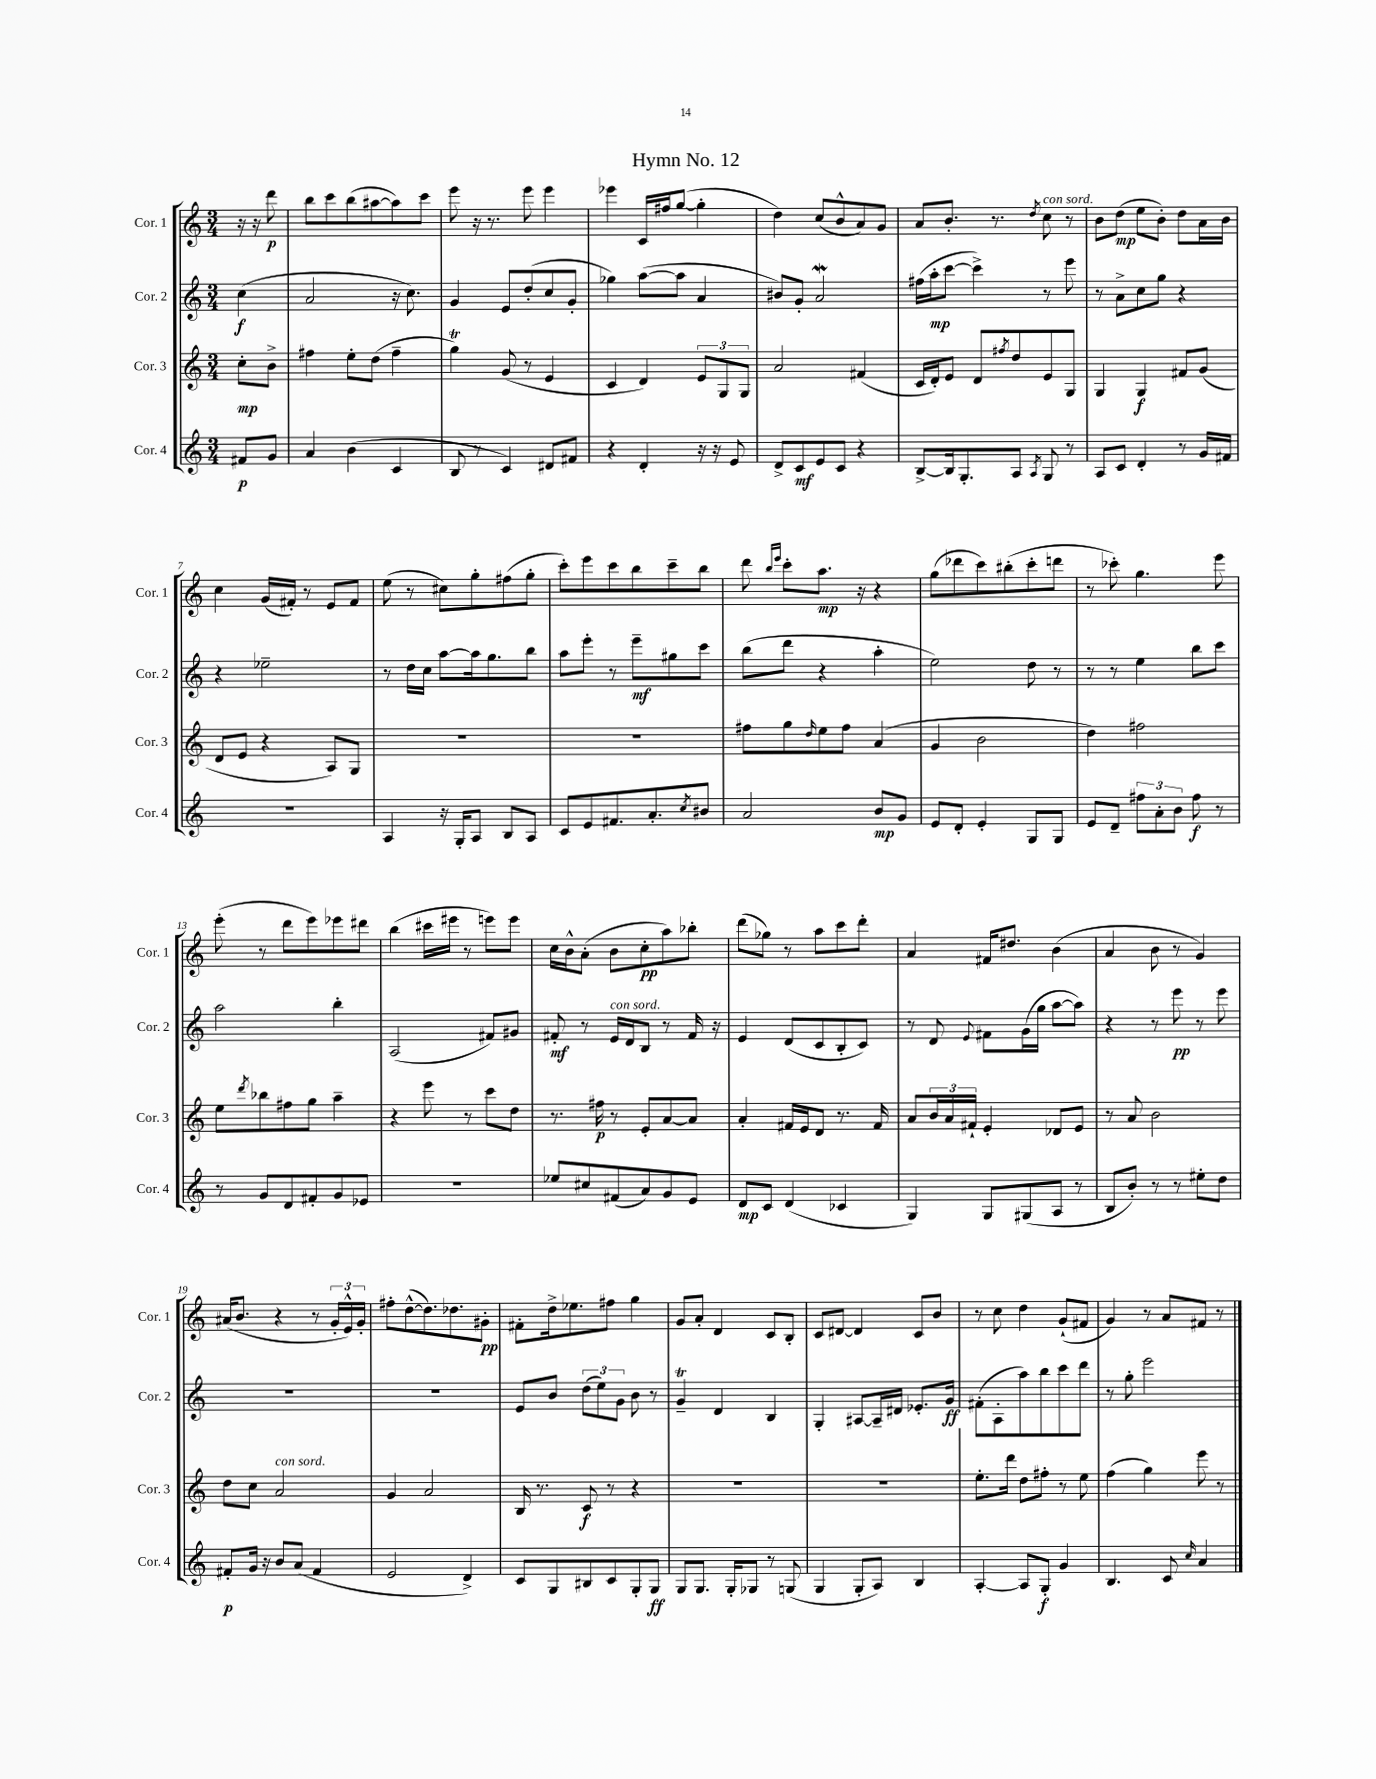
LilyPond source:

\header { title = "Hymn No. 12" }
<<
\new StaffGroup <<
\new Staff = "s0" \with { instrumentName = "Cor. 1" shortInstrumentName = "Cor. 1" } {
    \clef treble \key c \major \numericTimeSignature \time 3/4 \partial 4
    r16 r16 d'''8\p |
    b''8 c'''8 b''8( ais''8~ ais''8) c'''8 |
    e'''8 r16 r8. e'''8 e'''4 |
    ees'''4 c'16 fis''16 g''8~( g''4-. |
    d''4) c''8( b'8-^ a'8) g'8 |
    a'8 b'8.-. r8. \acciaccatura { d''8 } c''8^\markup { \italic "con sord." } r8 |
    b'8 d''8\mp( e''8 b'8-.) d''8 a'16 b'16 |
    c''4 g'16( fis'16-.) r8 e'8 fis'8 |
    e''8( r8 cis''8) g''8-. fis''8( g''8-. |
    c'''8-.) e'''8 c'''8 b''8 c'''8-- b''8 |
    d'''8 \grace { b''16 e'''16 } c'''8-. a''8.\mp r16 r4 |
    g''8( des'''8 c'''8) bis''8-.( c'''8-. d'''8 |
    r8 ces'''8-.) g''4. e'''8 |
    e'''8-.( r8 d'''8 e'''8) ees'''8 dis'''8 |
    b''4( cis'''16 eis'''16 r8 e'''8) e'''8 |
    c''16 b'16-^ a'8-.( b'8 c''8-.\pp a''8) bes''8-. |
    d'''8( ges''8) r8 a''8 c'''8 d'''8-. |
    a'4 fis'16 dis''8. b'4( |
    a'4 b'8 r8 g'4) |
    ais'16( b'8. r4 r8 \tuplet 3/2 { g'16-. e'16-^) g'16-. } |
    fis''8-. d''8~-^( d''8.) des''8. gis'8-.\pp |
    fis'8-. d''16-> ees''8. fis''8 g''4 |
    g'8 a'8-. d'4 c'8 b8-. |
    c'8 dis'8~ dis'4 c'8 b'8 |
    r8 c''8 d''4 g'8-!( fis'8 |
    g'4) r8 a'8 fis'8 r8 \bar "|." |
}
\new Staff = "s1" \with { instrumentName = "Cor. 2" shortInstrumentName = "Cor. 2" } {
    \clef treble \key c \major \numericTimeSignature \time 3/4 \partial 4
    c''4\f( |
    a'2 r16 c''8.) |
    g'4 e'8 d''8-.( c''8 g'8-. |
    ges''4) a''8~( a''8 a'4 |
    bis'8) g'8-. a'2\mordent |
    fis''16( a''16-.\mp c'''8~ c'''4->) r8 e'''8 |
    r8 a'8-> c''8 g''8 r4 |
    r4 ees''2-- |
    r8 d''16 c''16 a''8~ a''16 g''8. b''8 |
    a''8 e'''8-. r8 e'''8--\mf gis''8 c'''8 |
    b''8( d'''8 r4 a''4-. |
    e''2) d''8 r8 |
    r8 r8 e''4 b''8 c'''8 |
    a''2 b''4-. |
    a2( fis'8) gis'8 |
    fis'8-.\mf r8 e'16^\markup { \italic "con sord." } d'16 b8 r8 fis'16 r16 |
    e'4 d'8( c'8 b8-. c'8) |
    r8 d'8 \appoggiatura { e'8 } fis'8 g'16( g''16 a''8~ a''8) |
    r4 r8 e'''8\pp r8 e'''8 |
    R2. |
    R2. |
    e'8 b'8 \tuplet 3/2 { d''8( e''8) g'8 } b'8 r8 |
    g'4--\trill d'4 b4 |
    g4-. ais8~ ais16-- dis'16 ees'8.-. g'16\ff |
    fis'8-.( a8-. a''8) b''8 c'''8 d'''8 |
    r8 g''8-. e'''2 \bar "|." |
}
\new Staff = "s2" \with { instrumentName = "Cor. 3" shortInstrumentName = "Cor. 3" } {
    \clef treble \key c \major \numericTimeSignature \time 3/4 \partial 4
    c''8-.\mp b'8-> |
    fis''4 e''8-. d''8( fis''4-- |
    g''4\trill) g'8( r8 e'4 |
    c'4 d'4) \tuplet 3/2 { e'8 g8 g8 } |
    a'2 fis'4( |
    c'16 d'16-.) e'8 d'8 \acciaccatura { fis''8 } d''8 e'8 g8 |
    g4 g4\f fis'8 g'8( |
    d'8 e'8 r4 a8) g8 |
    R2. |
    R2. |
    fis''8 g''8 \grace { d''16 } e''8 fis''8 a'4( |
    g'4 b'2 |
    d''4) fis''2 |
    e''8 \acciaccatura { d'''8 } bes''8 fis''8 g''8 a''4-- |
    r4 e'''8 r8 c'''8 d''8 |
    r8. fis''16\p r8 e'8-. a'8~ a'8 |
    a'4-. fis'16 e'16 d'8 r8. fis'16 |
    a'8 \tuplet 3/2 { b'16 a'16 fis'16-! } e'4-. des'8 e'8 |
    r8 a'8 b'2 |
    d''8 c''8 a'2^\markup { \italic "con sord." } |
    g'4 a'2 |
    b16 r8. c'8\f r8 r4 |
    R2. |
    R2. |
    e''8.-. d'''16 d''8 fis''8-. r8 e''8 |
    f''4( g''4) e'''8 r8 \bar "|." |
}
\new Staff = "s3" \with { instrumentName = "Cor. 4" shortInstrumentName = "Cor. 4" } {
    \clef treble \key c \major \numericTimeSignature \time 3/4 \partial 4
    fis'8\p g'8 |
    a'4 b'4( c'4 |
    b8 r8 c'4) dis'8 fis'8 |
    r4 d'4-. r16 r16 e'8 |
    d'8-> c'8\mf e'8 c'8 r4 |
    b8~-> b16 g8.-. a8 \acciaccatura { a8 } g8 r8 |
    a8 c'8 d'4-. r8 g'16 fis'16 |
    R2. |
    a4 r16 g16-. a8 b8 a8 |
    c'8 e'8 fis'8. a'8.-. \acciaccatura { c''8 } bis'8 |
    a'2 b'8\mp g'8 |
    e'8 d'8-. e'4-. g8 g8 |
    e'8 d'8-- \tuplet 3/2 { fis''8 a'8-. b'8 } fis''8\f r8 |
    r8 g'8 d'8 fis'8-. g'8 ees'8 |
    R2. |
    ees''8 cis''8 fis'8( a'8) g'8 e'8 |
    d'8\mp c'8 d'4( ces'4 |
    g4) g8 gis8( a8 r8 |
    b8 b'8-.) r8 r8 eis''8-. d''8 |
    fis'8-.\p g'16 r16 b'8 a'8( fis'4 |
    e'2 d'4->) |
    c'8 g8 bis8 c'8 g8-. g8\ff |
    g8 g8. g16-. ges8 r8 g8( |
    g4 g8-. a8) b4 |
    a4~-. a8 g8-.\f g'4 |
    b4. c'8 \grace { c''16 } a'4 \bar "|." |
}
>>
>>
